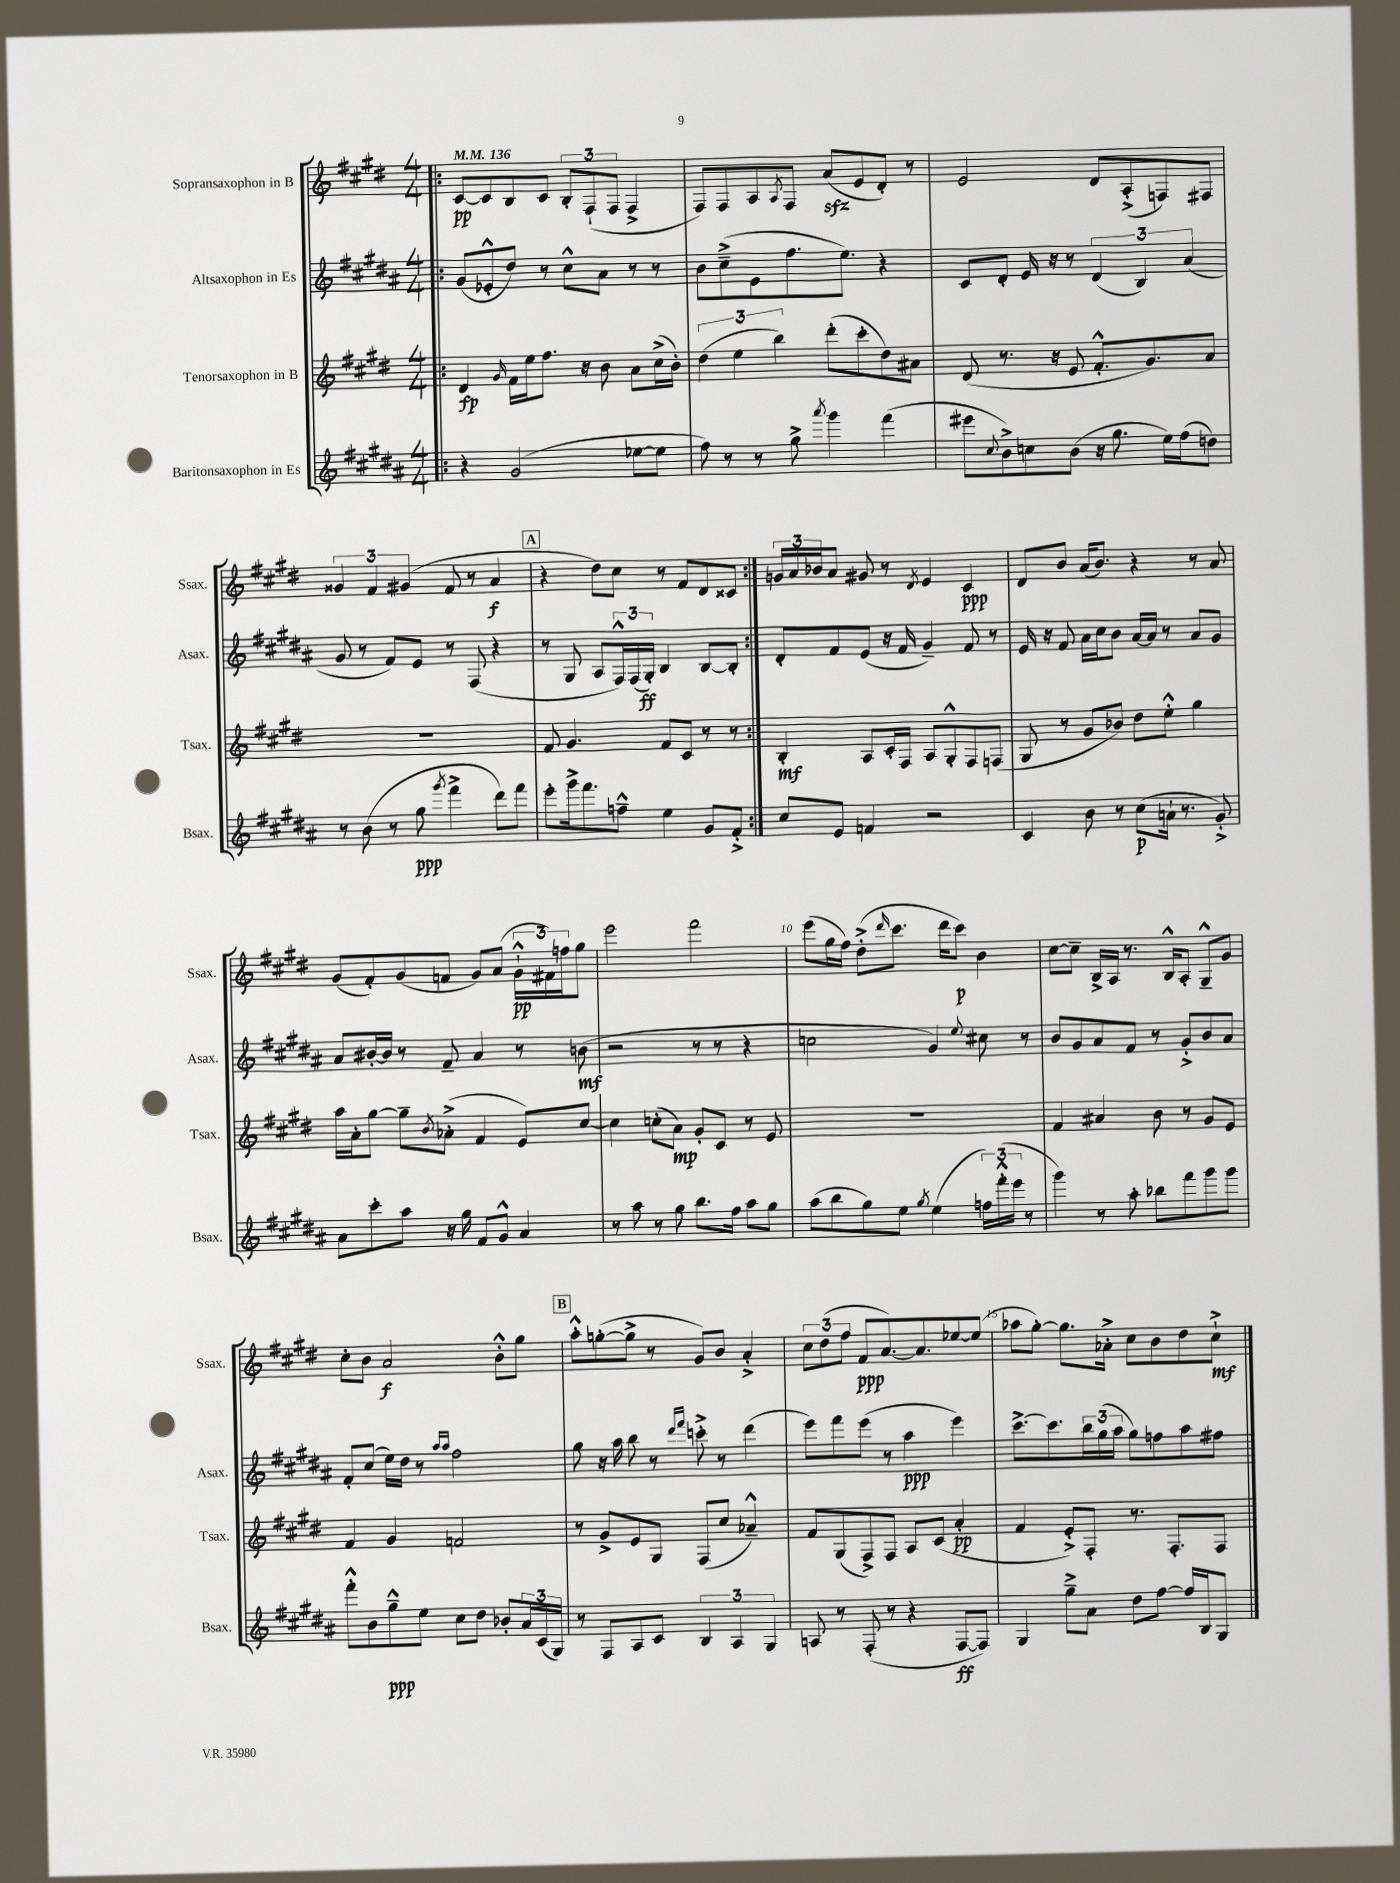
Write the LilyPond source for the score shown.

<<
\new StaffGroup <<
\new Staff = "s0" \with { instrumentName = "Sopransaxophon in B" shortInstrumentName = "Ssax." } {
    \clef treble \key e \major \numericTimeSignature \time 4/4 \tempo 4 = 136
    \repeat volta 2 { \bar ".|:" cis'8~\pp cis'8 b8 cis'8 \tuplet 3/2 { b8-. fis8-!( fis8 } fis4-> |
    fis8) fis8 a8 \acciaccatura { a8 } fis8 a'8\sfz( e'8 dis'8-.) r8 |
    e'2 dis'8 a8-.->( f8) fis8 |
    \tuplet 3/2 { gisis'4 fis'4 gis'4( } fis'8 r8 a'4\f |
    \mark \markup { \box "A" } r4 dis''8) cis''8 r8 fis'8 dis'8 cisis'8 | }
    \tuplet 3/2 { g'16 a'16 bes'16 } a'8 gis'8 r8 \acciaccatura { dis'8 } e'4 cis'4\ppp |
    dis'8 b'8 a'16( b'8.) r4 r8 a'8 |
    gis'8( fis'8-.) gis'8( f'8 gis'8) a'8( \tuplet 3/2 { gis'16-!-^\pp fis'16) f''16 } gis''8 |
    e'''2 fis'''2 |
    e'''8( gis''16 fis''16) dis''8-.->( \grace { dis'''16 } cis'''8. dis'''16 cis'''8\p) b'4 |
    cis''8~ cis''8-- b16-> a16 r8. b16-^ a8-. gis8---^ gis'8 |
    cis''8-. b'8 a'2\f b'8-.-^ gis''8 |
    \mark \markup { \box "B" } a''8-.-^ g''8~-.( g''8-> r8 gis'8) b'8 a'4-.-> |
    \tuplet 3/2 { cis''8 dis''8( fis''8 } fis'8\ppp a'8.~) a'8. ees''8~ ees''8( |
    aes''8 gis''8~-.) gis''8. aes'16-.-> cis''8 b'8 dis''8 cis''8-!->\mf \bar "|." |
}
\new Staff = "s1" \with { instrumentName = "Altsaxophon in Es" shortInstrumentName = "Asax." } {
    \clef treble \key b \major \numericTimeSignature \time 4/4
    \repeat volta 2 { \bar ".|:" gis'8( ees'8-.-^ dis''8) r8 cis''8-^ ais'8 r8 r8 |
    b'8 cis''8--->( e'8 fis''8. e''8.) r4 |
    cis'8 dis'8-. e'16 r16 r8 \tuplet 3/2 { dis'4( b4) ais'4( } |
    gis'8 r8 fis'8) e'8 r8 fis8( r4 |
    \mark \markup { \box "A" } r8 gis8 ais8 \tuplet 3/2 { fis16-^) fis16( gis16-.\ff) } b4 b8~ b8-. | }
    dis'8-. fis'8 e'8( r16 fis'16 gis'4--) fis'8 r8 |
    e'16 r16 fis'8 ais'16 cis''16 b'8 ais'16~ ais'16 r8 ais'8 gis'8 |
    ais'8 bis'16~-. bis'16 r8 fis'8-- ais'4 r8 b'8\mf( |
    r2 r8 r8 r4 |
    c''2 gis'4) \appoggiatura { e''8 } cis''8 r8 |
    b'8 gis'8 ais'8 fis'8 r8 gis'8-.-> b'8 ais'8 |
    fis'8-. cis''8( e''16) dis''16 r8 \grace { ais''16 ais''16 } fis''2 |
    \mark \markup { \box "B" } gis''8 r16 ais''16 b''8 r8 \grace { dis'''16 fis'''16 } c'''8-.-> r8 dis'''4( |
    e'''8) fis'''8 e'''8( r8 ais''4\ppp e'''4) |
    cis'''8.~-> cis'''8. \tuplet 3/2 { b''16 gis''16( ais''16 } gis''8) f''8 ais''8 fis''8 \bar "|." |
}
\new Staff = "s2" \with { instrumentName = "Tenorsaxophon in B" shortInstrumentName = "Tsax." } {
    \clef treble \key e \major \numericTimeSignature \time 4/4
    \repeat volta 2 { \bar ".|:" dis'4\fp \grace { gis'16 } fis'16 e''16 fis''8. r16 b'8 a'8 cis''16->( b'16-.) |
    \tuplet 3/2 { dis''4( e''4 b''4) } dis'''8-.( cis'''8-. dis''8) ais'8 |
    dis'8( r8. r16 e'8 fis'8.-.-^ gis'8.) a'8 |
    R1 |
    \mark \markup { \box "A" } fis'8 gis'4. fis'8 cis'8 r8 r8 | }
    b4-.\mf a8 cis'16-. fis16 a8 gis8-.-^ fis8 f8( |
    gis8 r8 gis'8 bes'8) dis''8 e''8-.-^ gis''4 |
    a''16 a'16-. gis''8~ gis''8-- \acciaccatura { b'8 } aes'8-.->( fis'4 e'8) cis''8~ |
    cis''4 c''8-.( a'8\mp) gis'8-. cis'8 r8 e'8 |
    R1 |
    fis'4 ais'4 b'8 r8 gis'8 e'8 |
    fis'4 gis'4 f'2 |
    \mark \markup { \box "B" } r8 gis'8-> e'8 gis8 fis8( cis''8 aes'4---^) |
    fis'8 gis8( fis8->) fis8 a8 cis'8( a'4-.\pp |
    fis'4 e'8-.->) fis8-. r8. fis8.-. fis8 \bar "|." |
}
\new Staff = "s3" \with { instrumentName = "Baritonsaxophon in Es" shortInstrumentName = "Bsax." } {
    \clef treble \key b \major \numericTimeSignature \time 4/4
    \repeat volta 2 { \bar ".|:" r4 gis'2( ees''8~ ees''8 |
    fis''8) r8 r8 gis''8-> \acciaccatura { ais'''8 } gis'''4 fis'''4( |
    eis'''8 \appoggiatura { cis''8 } b'8->) c''8 b'8( r16 gis''8. e''16) fis''16( d''8) |
    r8 b'8( r8 gis''8\ppp \acciaccatura { gis'''8 } fis'''4-> dis'''8) fis'''8 |
    \mark \markup { \box "A" } e'''8-. gis'''16-> fis'''8. f''8---^ e''4 gis'8 fis'8-.-> | }
    cis''8 e'8 f'4 r2 |
    cis'4 b'8 r8 cis''8\p( a'16-! r8. gis'8-.->) |
    ais'8 cis'''8-. ais''8 r16 gis''16 fis'8 gis'8-^ ais'4 |
    r8 ais''8 r8 gis''8 b''8. fis''16 ais''8 gis''8 |
    ais''8( b''8 gis''8) e''8 \acciaccatura { gis''8 } e''4( \tuplet 3/2 { f''16) fis'''16-.-^( e'''16 } r8 |
    gis'''4) r8 ais''8-. bes''8 fis'''8 gis'''8 gis'''8 |
    fis'''8-.-^ b'8 gis''8---^\ppp e''8 cis''8 dis''8 bes'8-. \tuplet 3/2 { ais'16 cis'16( gis16) } |
    \mark \markup { \box "B" } r8 fis8 ais8 cis'8 \tuplet 3/2 { b4 ais4 gis4 } |
    a8 r8 fis8-.( r8 r4 fis8~\ff fis8) |
    gis4 gis''8---> ais'8 dis''8 fis''8~ fis''16 b16 gis8 \bar "|." |
}
>>
>>
\layout { \context { \Score \override BarNumber.break-visibility = ##(#f #t #t) barNumberVisibility = #(every-nth-bar-number-visible 5) } }
